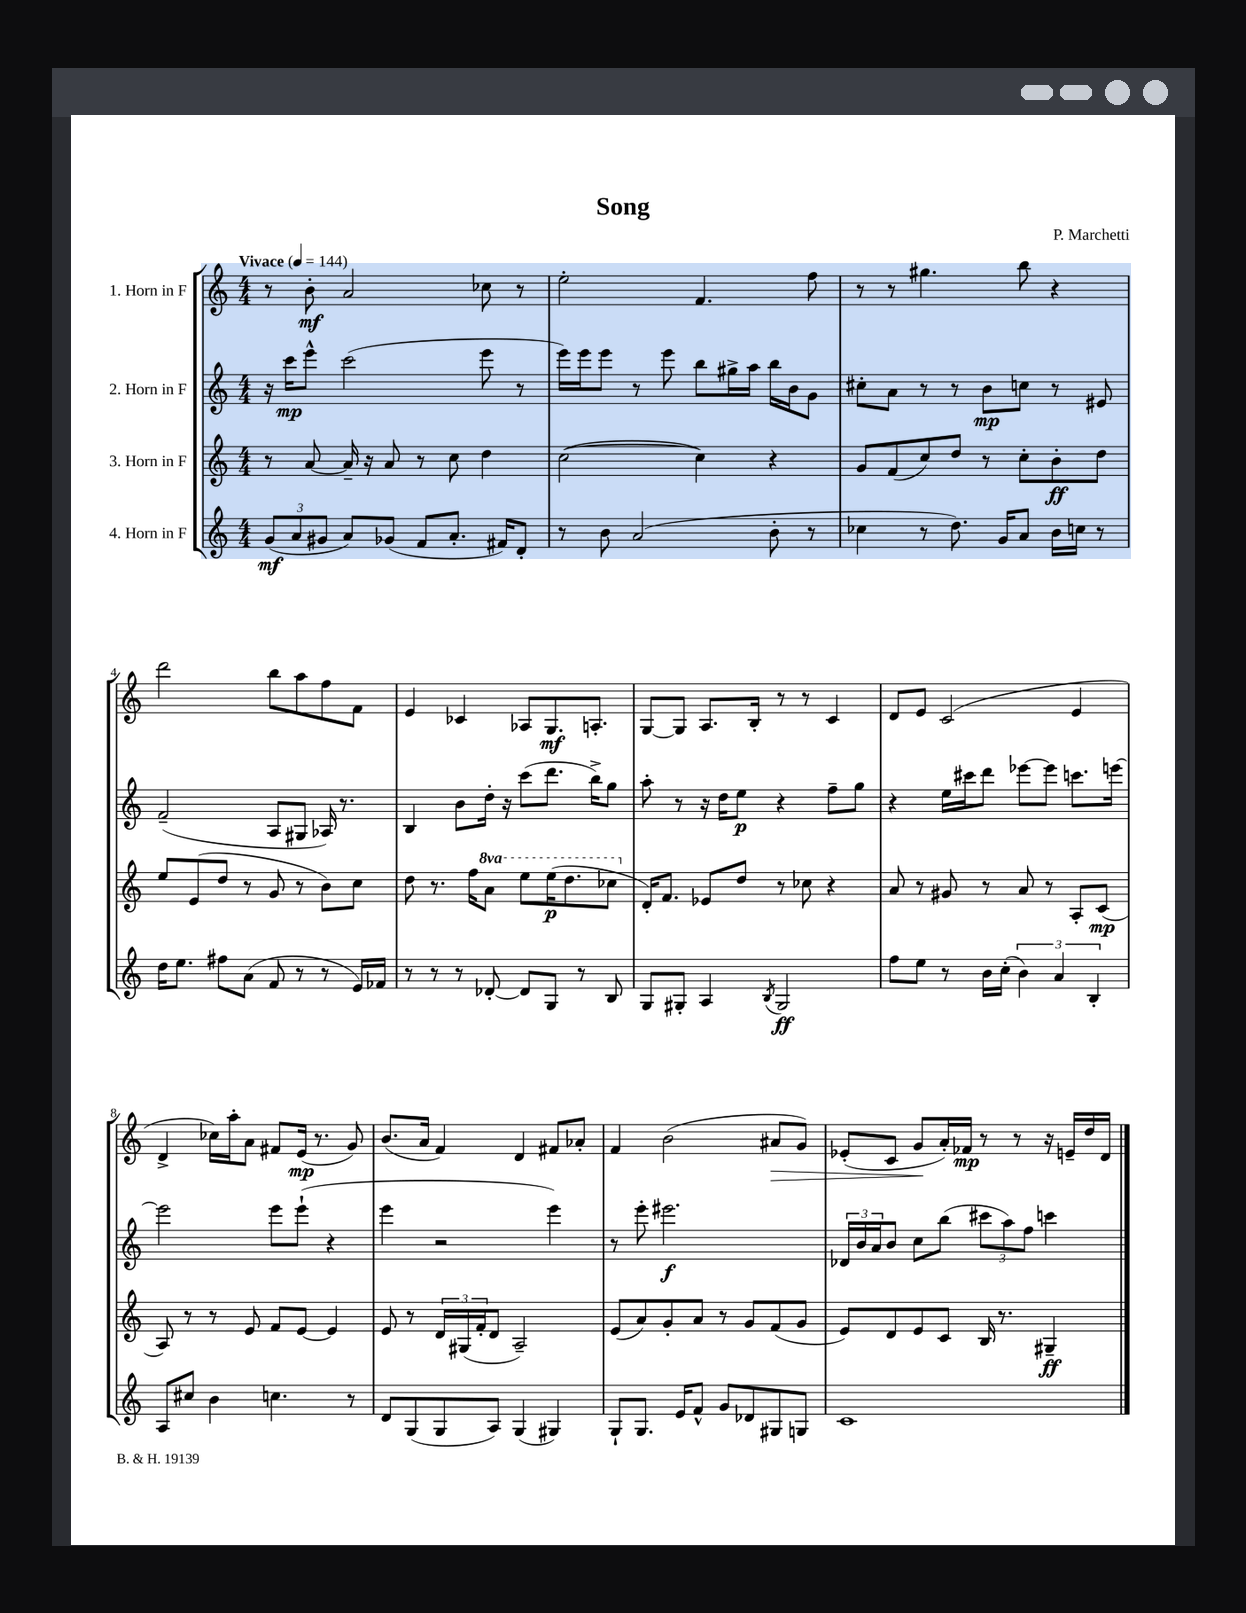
\header { title = "Song" composer = "P. Marchetti" }
<<
\new StaffGroup <<
\new Staff = "s0" \with { instrumentName = "1. Horn in F" } {
    \clef treble \key c \major \numericTimeSignature \time 4/4 \tempo "Vivace" 4 = 144
    r8 b'8-.\mf a'2 ces''8 r8 |
    e''2-. f'4. f''8 |
    r8 r8 gis''4. b''8 r4 |
    d'''2 b''8 a''8 f''8 f'8 |
    e'4 ces'4 aes8 g8.\mf a8.-. |
    g8~ g8 a8. b16-. r8 r8 c'4 |
    d'8 e'8 c'2( e'4 |
    d'4-> ces''16) a''16-. a'8 fis'8 e'16\mp( r8. g'8) |
    b'8.( a'16 f'4) d'4 fis'8 aes'8-. |
    f'4 b'2( ais'8\> g'8) |
    ees'8-.( c'8 g'8\! a'16-.) fes'16\mp r8 r8 r16 e'16-- d''16 d'16 \bar "|." |
}
\new Staff = "s1" \with { instrumentName = "2. Horn in F" } {
    \clef treble \key c \major \numericTimeSignature \time 4/4
    r16 c'''16\mp e'''8-^ c'''2( e'''8 r8 |
    e'''16) e'''16 e'''8 r8 e'''8 b''8 gis''16-> a''16 b''16 b'16 g'8 |
    cis''8-. a'8 r8 r8 b'8\mp c''8 r8 eis'8 |
    f'2--( a8 gis8 aes16) r8. |
    b4 b'8 d''16-. r16 c'''8( d'''8. b''16->) g''8 |
    a''8-. r8 r16 d''16 e''8\p r4 f''8-- g''8 |
    r4 e''16 cis'''16 d'''8 ees'''8~ ees'''8 c'''8. e'''16~ |
    e'''2 e'''8 e'''8-!( r4 |
    e'''4 r2 e'''4) |
    r8 e'''8-. eis'''2.\f |
    \tuplet 3/2 { des'16 b'16 a'16 } b'8 c''8 b''8( \tuplet 3/2 { cis'''8 a''8) f''8 } c'''4 \bar "|." |
}
\new Staff = "s2" \with { instrumentName = "3. Horn in F" } {
    \clef treble \key c \major \numericTimeSignature \time 4/4 \set Staff.ottavationMarkups = #ottavation-simple-ordinals
    r8 a'8~ a'16-- r16 a'8 r8 c''8 d''4 |
    c''2~( c''4) r4 |
    g'8 f'8( c''8) d''8 r8 c''8-. b'8-.\ff d''8 |
    e''8 e'8( d''8 r8 g'8 r8 b'8) c''8 |
    d''8 r8. f''16 \ottava #1 a''8 e'''8 e'''16\p( d'''8. ces'''8 \ottava #0 |
    d'16-.) f'8. ees'8 d''8 r8 ces''8 r4 |
    a'8 r8 gis'8 r8 a'8 r8 a8-. c'8\mp( |
    a8) r8 r8 e'8 f'8 e'8~ e'4 |
    e'8 r8 \tuplet 3/2 { d'16 gis16( f'16-. } d'8 a2--) |
    e'8( a'8) g'8-. a'8 r8 g'8 f'8( g'8 |
    e'8) d'8 e'8 c'8 b16 r8. gis4--\ff \bar "|." |
}
\new Staff = "s3" \with { instrumentName = "4. Horn in F" } {
    \clef treble \key c \major \numericTimeSignature \time 4/4
    \tuplet 3/2 { g'8\mf( a'8 gis'8 } a'8) ges'8( f'8 a'8.-. fis'16) d'8-. |
    r8 b'8 a'2( b'8-. r8 |
    ces''4 r8 d''8.) g'16 a'8 b'16 c''16 r8 |
    d''16 e''8. fis''8 a'8( f'8 r8 r8 e'16) fes'16 |
    r8 r8 r8 des'8~-. des'8 g8 r8 b8 |
    g8 gis8-. a4 \acciaccatura { b8 } gis2\ff |
    f''8 e''8 r8 b'16 c''16-.( \tuplet 3/2 { b'4) a'4 b4-. } |
    a8 cis''8 b'4 c''4. r8 |
    d'8 g8( g8 a8) g4( gis4) |
    g8-! g8. e'16 f'8-^ g'8 des'8 gis8 g8 |
    c'1 \bar "|." |
}
>>
>>
